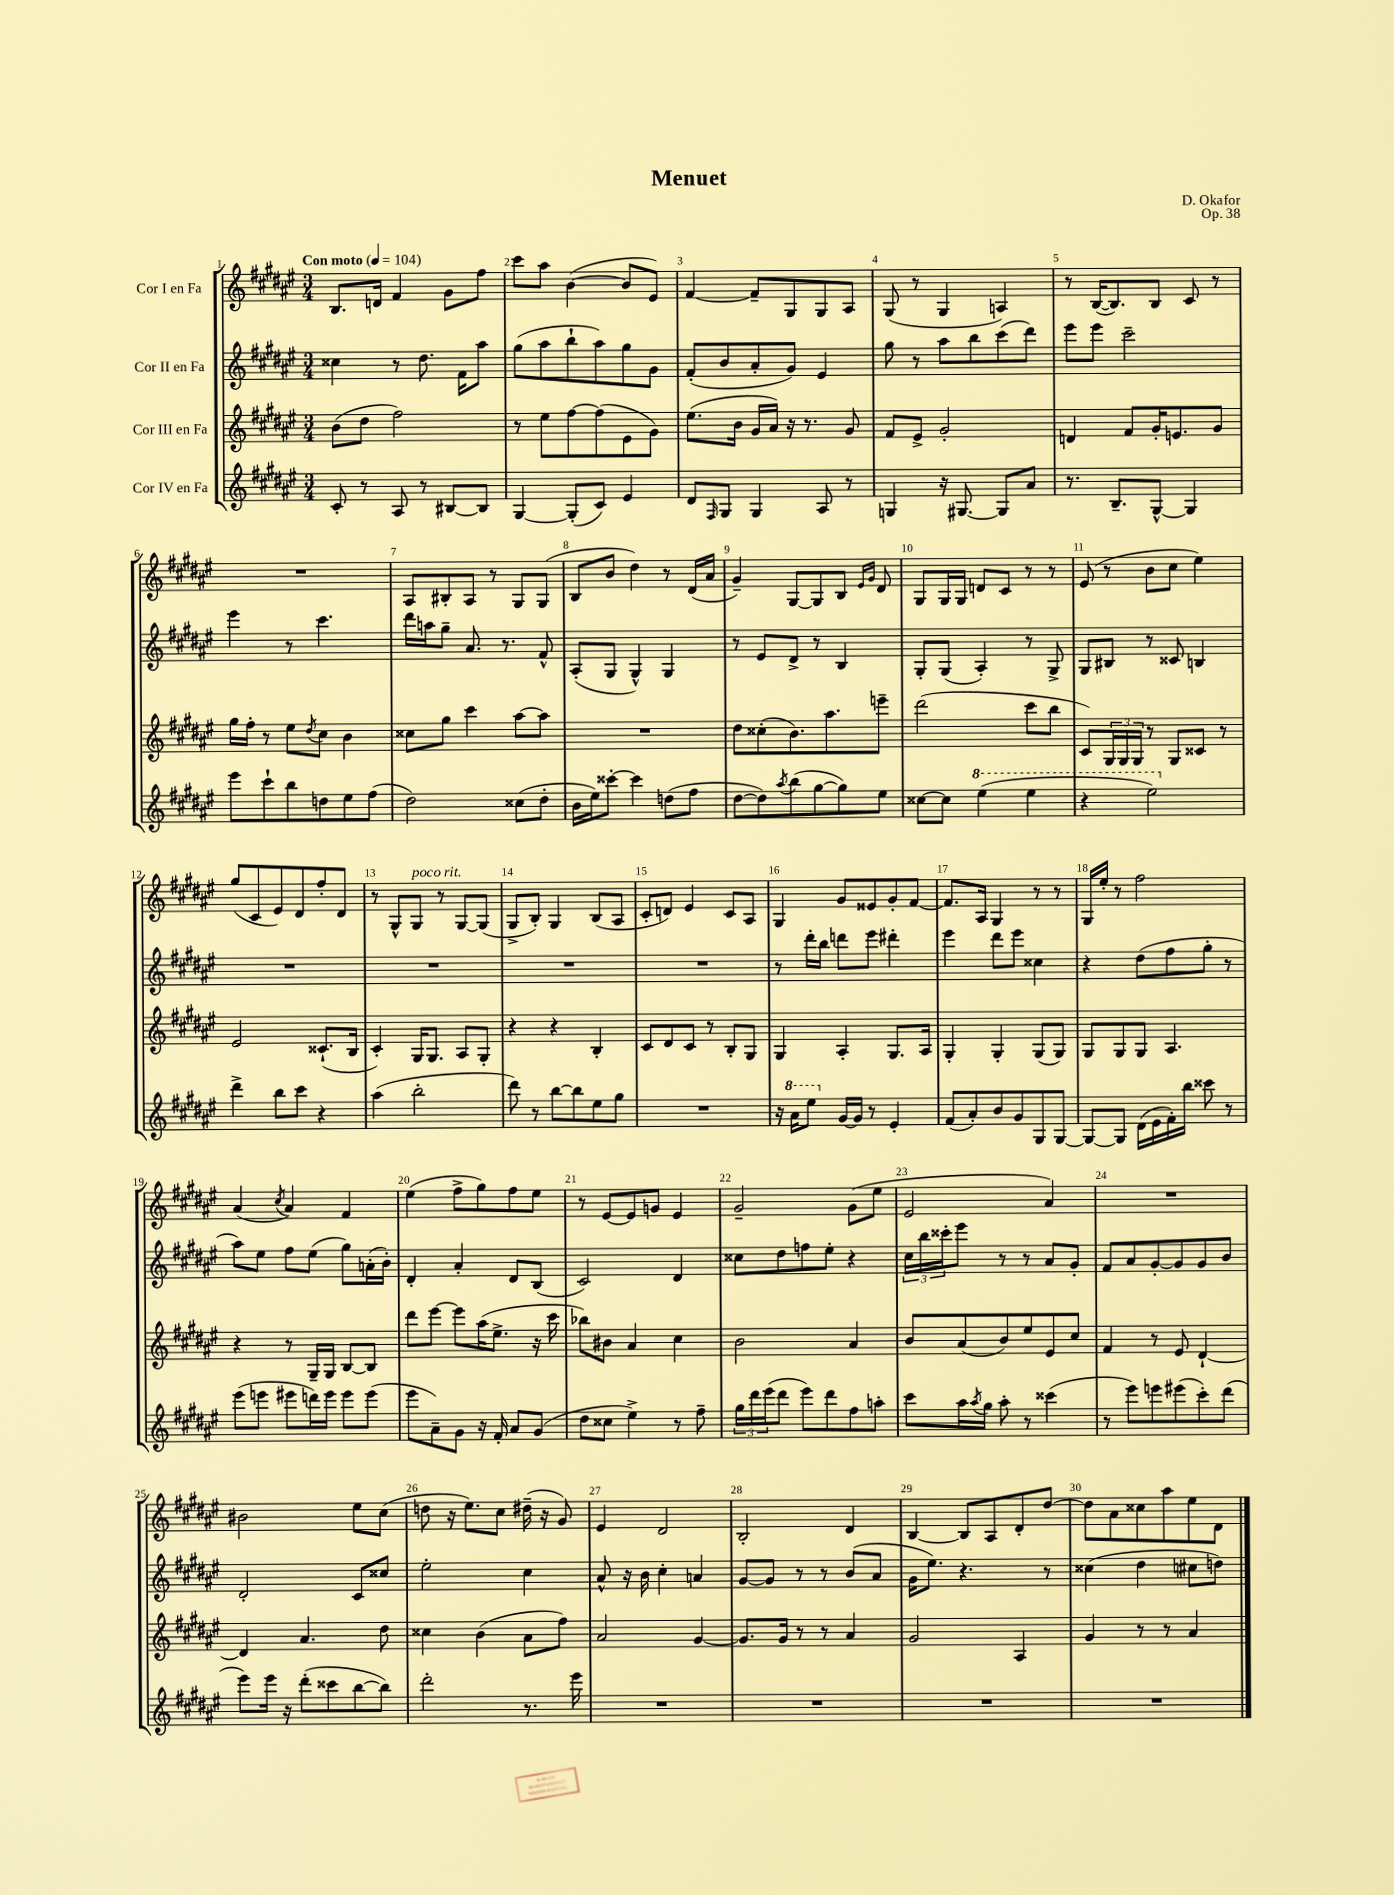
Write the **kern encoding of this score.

**kern	**kern	**kern	**kern
*staff4	*staff3	*staff2	*staff1
*clefG2	*clefG2	*clefG2	*clefG2
*k[f#c#g#d#a#e#]	*k[f#c#g#d#a#e#]	*k[f#c#g#d#a#e#]	*k[f#c#g#d#a#e#]
*M3/4	*M3/4	*M3/4	*M3/4
*MM104	*MM104	*MM104	*MM104
8c#'/	(8b\L	4cc##\	8.B/L
8r	8dd#\J	.	.
.	.	.	16d/Jk
8A#/	2ff#\)	8r	4f#/
8r	.	8.dd#\	.
[8B#/L	.	.	8g#\L
.	.	16f#\LK	.
8B#/]J	.	8aa#\J	8ff#\J
=	=	=	=
[4G#/	8r	(8gg#\L	8ccc#\L
.	8ee#\L	8aa#\	8aa#\J
(8G#'/]L	[8ff#\	8bb`\	([4b\
8c#/J)	(8ff#\]	8aa#\)	.
4e#/	8e#\	8gg#\	8b/]L
.	8g#\J)	8g#\J	8e#/J)
=	=	=	=
8d#/L	(8.ee#\L	(8f#'/L	[4f#/
16qqF#/	.	.	.
8G#/J	.	8b/	.
.	16b\Jk	.	.
4G#/	16g#/LL	8a#'/	8f#~/]L
.	16a#/JJ)	.	.
.	16r	8g#/J)	8G#/
.	8.r	.	.
8A#/	.	4e#/	8G#/
8r	8g#/	.	8A#/J
=	=	=	=
4G/	8f#/L	8gg#\	(8G#/
.	8e#^/J	8r	8r
16r	2g#'/	8aa#\L	4G#/
[8.G#/	.	.	.
.	.	8bb\	.
8G#/]L	.	(8ccc#\	4A/)
8a#/J	.	8ddd#\J)	.
=	=	=	=
8.r	4d/	8eee#\L	8r
.	.	8eee#\J	([16B/LK
8.B~/L	.	.	8.B/])
.	8f#/L	2ccc#~\	.
[8G#^^/J	16g#'/K	.	8B/J
.	8.e/	.	.
4G#/]	.	.	8c#/
.	8g#/J	.	8r
=	=	=	=
8eee#\L	16gg#\LL	4eee#\	2.r
.	16ff#'\JJ	.	.
8ccc#`\	8r	.	.
8bb\	8ee#\L	8r	.
.	8qdd#/	.	.
8dd\	8cc#\J	4.ccc#\	.
8ee#\	4b\	.	.
(8ff#\J	.	.	.
=	=	=	=
2dd#\)	8cc##\L	16ddd#\LL	8A#/L
.	.	16aa\J	.
.	8gg#\J	8gg#~\J	8B#'/
.	4ccc#\	8.a#/	8A#/J
.	.	.	8r
.	.	8.r	.
(8cc##\L	[8aa#\L	.	8G#/L
8dd#'\J	8aa#\]J	8f#^^/	(8G#/J
=	=	=	=
16b\LL	2.r	(8A#'/L	8B/L
16ee#\J)	.	.	.
[8ccc##'\J	.	8G#/J	8b/J
4ccc##\]	.	4G#^^/)	4dd#\)
(8dd\L	.	4G#/	8r
8ff#\J	.	.	(16d#/LL
.	.	.	16a#/JJ
=	=	=	=
[8dd#\L	8dd#\L	8r	4g#~/)
8dd#\])	(8cc##'\	8e#/L	.
8qaa#/	.	.	.
(8bb\	8.b\)	8d#^/J	[8G#/L
[8gg#\	.	8r	8G#/]
.	8.aa#\	.	.
8gg#\])	.	4B/	8B/J
.	.	.	16qqe#/LL
.	.	.	16qqg#/JJ
8ee#\J	8eee~\J	.	8d#/
=	=	=	=
[8cc##\L	(2ddd#\	8G#'/L	8G#/L
8cc##\]J	.	(8G#/J	16G#/L
.	.	.	16G#/JJ
(4eee#\	.	4A#'/)	8d/L
.	.	.	8c#/J
4eee#\	8ccc#\L	8r	8r
.	8bb\J	8G#^/	8r
=	=	=	=
4r	8c#/L)	8G#/L	(8e#/
.	24G#/L	8B#/J	8r
.	24G#/	.	.
.	24G#/JJ	.	.
2eee#\)	8r	8r	8b\L
.	8G#/L	8c##/	8cc#\J
.	8c##/J	4B/	4ee#\)
.	8r	.	.
=	=	=	=
4ddd#^\	2e#/	2.r	(8gg#/L
.	.	.	8c#/
8bb\L	.	.	8e#/)
8ccc#\J	.	.	8d#/
4r	(8.c##`/L	.	8ff#'/
.	.	.	8d#/J
.	16B/Jk	.	.
=	=	=	=
(4aa#\	4c#'/)	2.r	8r
.	.	.	8G#^^/L
2bb'\	16G#/LK	.	8G#/J
.	8.G#/J	.	.
.	.	.	8r
.	8A#/L	.	[8G#/L
.	8G#'/J	.	(8G#/]J
=	=	=	=
8ddd#\)	4r	2.r	8G#^/L
8r	.	.	8B'/J)
[8bb\L	4r	.	4G#/
8bb\]	.	.	.
8ee#\	4B'/	.	(8B/L
8gg#\J	.	.	8A#/J
=	=	=	=
2.r	8c#/L	2.r	8c#'/L
.	8d#/	.	8d/J)
.	8c#/J	.	4e#/
.	8r	.	.
.	8B'/L	.	8c#/L
.	8G#/J	.	8A#/J
=	=	=	=
16r	4G#/	8r	4G#/
16aa#\LK	.	.	.
8eee#\J	.	16ddd#'\LL	.
.	.	16bb\JJ	.
[16g#/LL	4A#'/	8ddd\L	8g#/L
16g#/]JJ	.	.	.
8r	.	8eee#\J	8e##/
4e#'/	8.G#/L	4ddd#'\	8g#'/
.	.	.	[8f#/J
.	16A#/Jk	.	.
=	=	=	=
(8f#/L	4G#'/	4eee#\	8.f#/]L
8a#'/)	.	.	.
.	.	.	16A#/Jk
8b/	4G#'/	8ddd#\L	4G#/
8g#/	.	8eee#\J	.
8G#/	(8G#/L	4cc##\	8r
[8G#/J	8G#/J)	.	8r
=	=	=	=
8G#/_L	8G#/L	4r	16G#/LL
.	.	.	16ee#'/JJ
8G#/]J	8G#/	.	8r
(16d#\LL	8G#/J	(8dd#\L	2ff#\
16e#\	.	.	.
16f#'\)	4.A#/	8ff#\	.
16bb\JJ	.	.	.
8ccc##\	.	8gg#'\J	.
8r	.	8r	.
=	=	=	=
(8eee#\L	4r	8aa#\L)	(4a#/
8eee\J	.	8ee#\J	.
.	.	.	8qcc#/
8eee#\L	8r	8ff#\L	4a#/)
16ddd\L)	16G#~/LL	(8ee#\J	.
16eee#\JJ	16G#/JJ	.	.
8eee#\L	[8B/L	8gg#\L)	4f#/
(8eee#\J	8B/]J	(16a'\L	.
.	.	16b'\JJ)	.
=	=	=	=
8eee#\L	8ddd#\L	4d#'/	(4ee#\
8a#~\)	[8eee#\J	.	.
8g#\J	8eee#\]L	4a#'/	8ff#^\L
16r	(16aa#\K	.	8gg#\)
16f#'/	8.ee#^\J	.	.
8a#/L	.	8d#/L	8ff#\
(8g#/J	16r	(8B/J	8ee#\J
.	16ccc#\	.	.
=	=	=	=
8dd#\L	8bb-\L)	2c#/)	8r
8cc##\J	8b#\J	.	[8e#/L
4ee#^\)	4a#/	.	8e#/]
.	.	.	8g/J
8r	4cc#\	4d#/	4e#/
8ff#~\	.	.	.
=	=	=	=
24gg#\LL	2b\	8cc##\L	2g#~/
24ddd#\	.	.	.
(24eee#\J	.	.	.
8ddd#\J	.	8dd#\	.
8eee#\L)	.	8ff\	.
8ddd#\	.	8ee#'\J	.
8ff#\	4a#/	4r	(8g#\L
8aa'\J	.	.	8ee#\J
=	=	=	=
8ccc#\L	8b/L	24cc#\LL	2e#/
.	.	24bb\	.
.	.	24ccc##'\J	.
16aa#\L	(8a#/	8eee#\J	.
8qaa#/	.	.	.
16gg#\JJ	.	.	.
8aa#'\	8b/)	8r	.
8r	8ee#/	8r	.
(4ccc##\	8e#/	8a#/L	4a#/)
.	8cc#/J	8g#'/J	.
=	=	=	=
8r	4f#/	8f#/L	2.r
8eee#\L)	.	8a#/	.
8eee\	8r	[8g#'/	.
(8eee#\	8e#/	8g#/]	.
8ccc#'\)	[4d#`/	8g#/	.
(8ddd#\J	.	8b/J	.
=	=	=	=
8eee#\L)	4d#/]	2d#'/	2b#\
16eee#\Jk	.	.	.
16r	.	.	.
(8ddd#'\L	4.a#/	.	.
8ccc##\	.	.	.
[8bb\	.	8c#/L	8ee#\L
8bb\]J)	8dd#\	8cc##/J	(8cc#\J
=	=	=	=
2ddd#'\	4cc##\	2ee#'\	8dd\
.	.	.	16r
.	.	.	8.ee#\L)
.	(4b\	.	.
.	.	.	8cc#\J
8.r	8a#\L	4cc#\	(16dd#~\
.	.	.	16r
.	8ff#\J)	.	8g#/)
16eee#\	.	.	.
=	=	=	=
2.r	2a#/	8a#^^/	4e#/
.	.	16r	.
.	.	16b\	.
.	.	4cc#'\	2d#/
.	[4g#/	4a/	.
=	=	=	=
2.r	8.g#/]L	[8g#/L	2B'/
.	.	8g#/]J	.
.	16g#/Jk	.	.
.	8r	8r	.
.	8r	8r	.
.	4a#/	(8b/L	4d#/
.	.	8a#/J	.
=	=	=	=
2.r	2g#/	16g#\LK	[4B/
.	.	8.ee#\J)	.
.	.	4.r	8B/]L
.	.	.	8A#/
.	4A#/	.	8d#'/
.	.	8r	[8dd#/J
=	=	=	=
2.r	4g#/	(4cc##\	8dd#\]L
.	.	.	8a#\
.	8r	4dd#\	8cc##\
.	8r	.	8aa#\
.	4a#/	8cc#\L	8ee#\
.	.	8dd\J)	8d#\J
==	==	==	==
*-	*-	*-	*-
